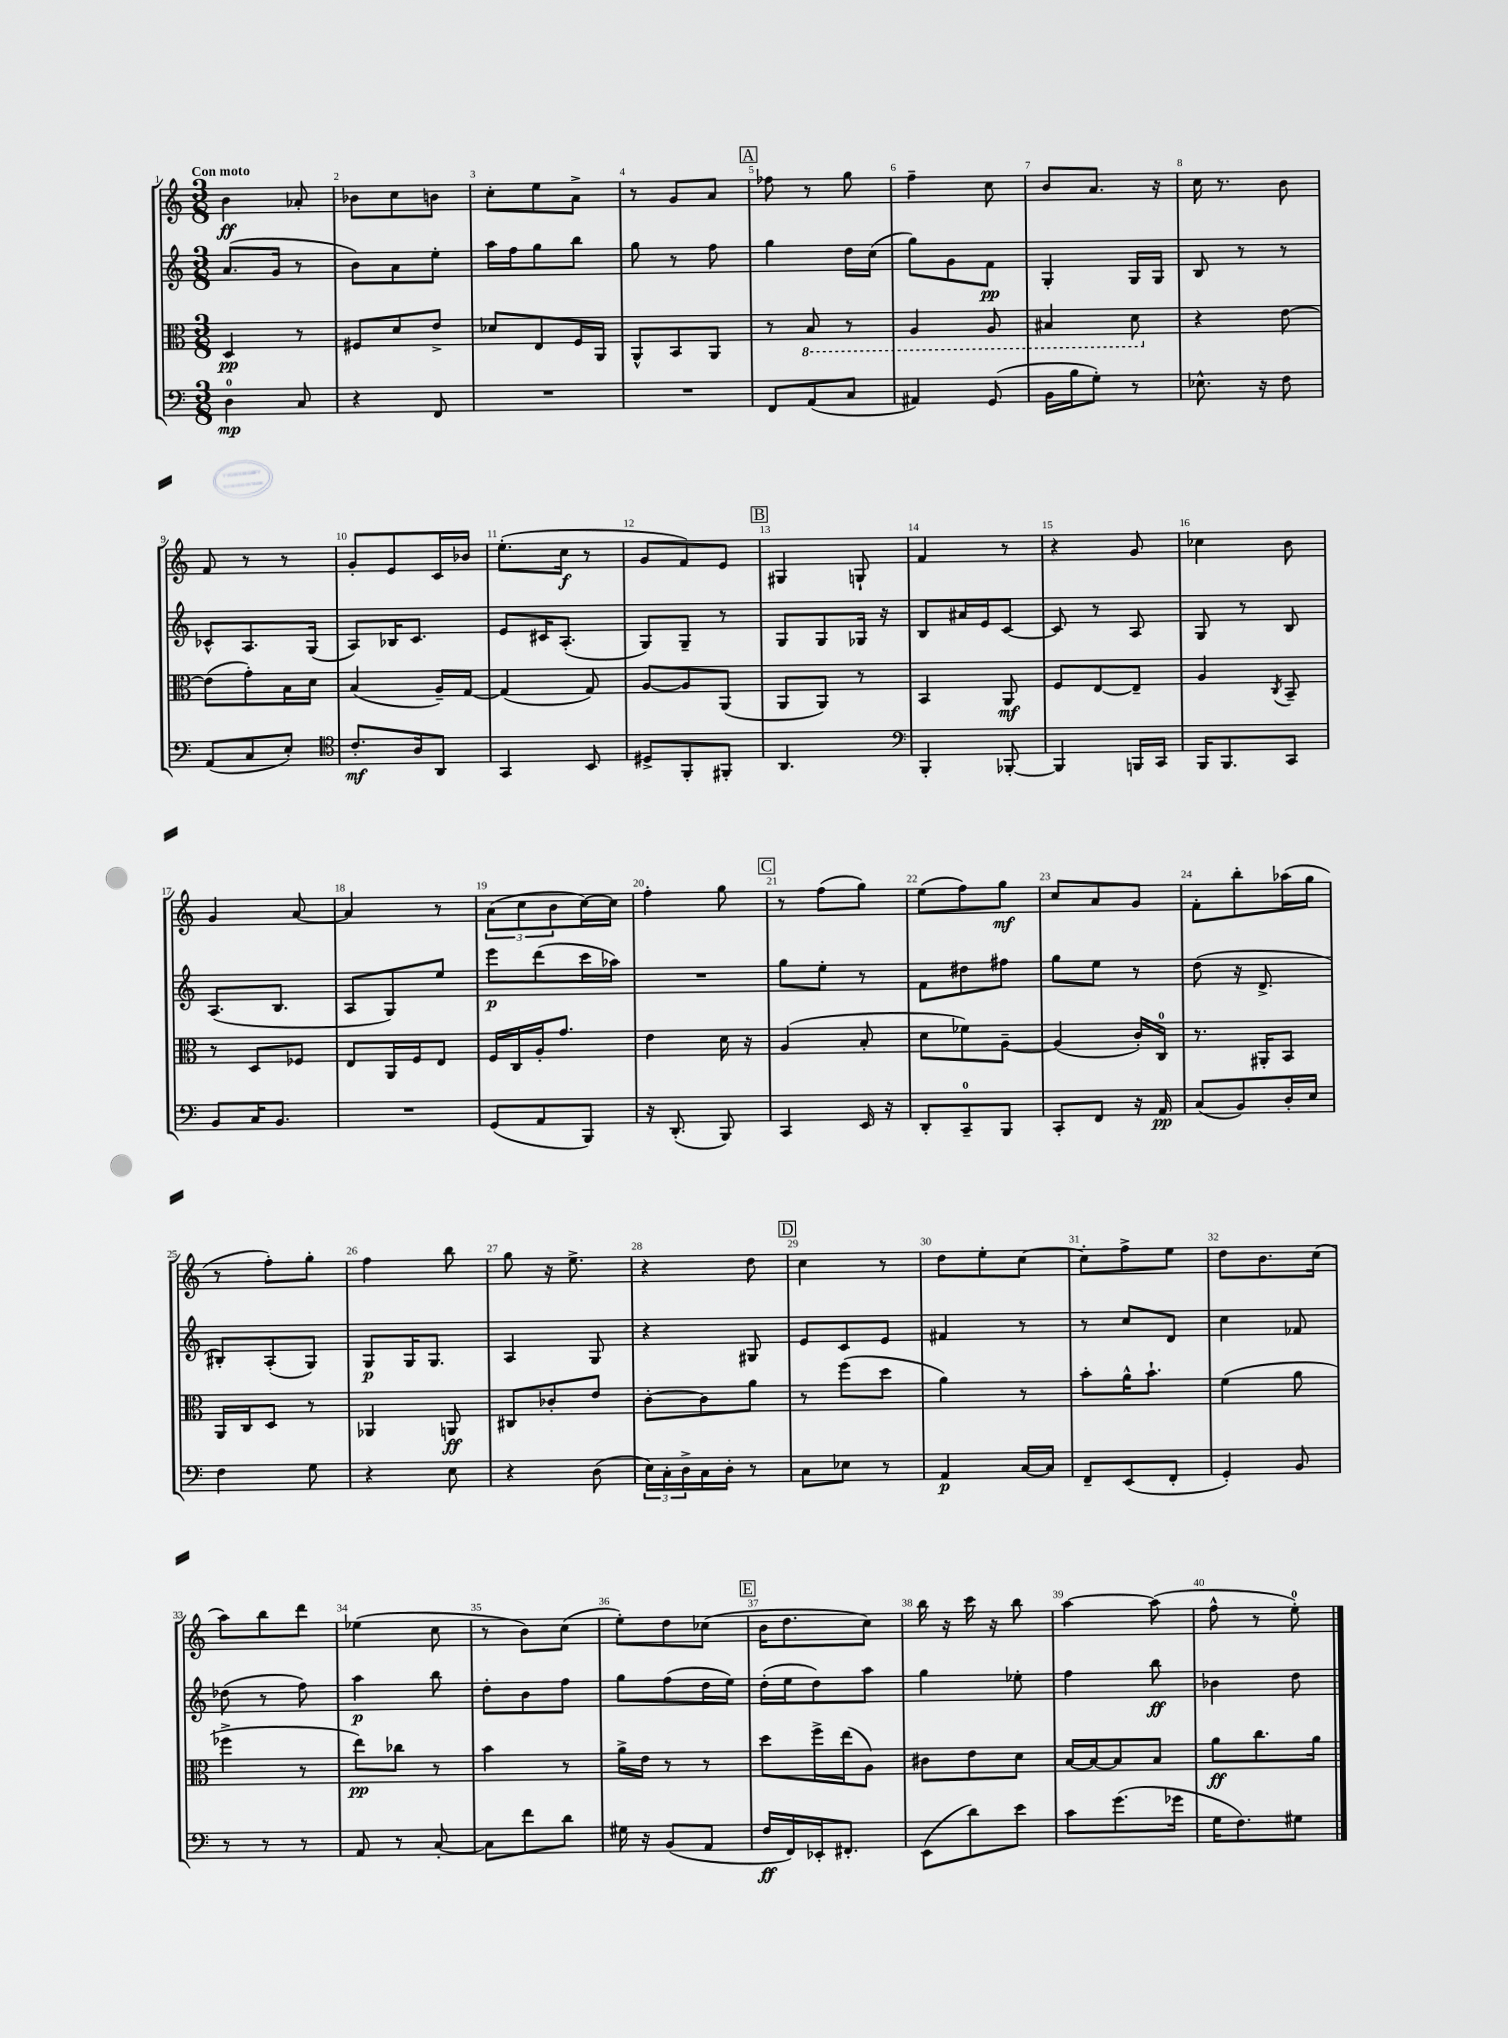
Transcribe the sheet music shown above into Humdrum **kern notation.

**kern	**dynam	**kern	**dynam	**kern	**dynam	**kern	**dynam
*part4	*part4	*part3	*part3	*part2	*part2	*part1	*part1
*staff4	*staff4	*staff3	*staff3	*staff2	*staff2	*staff1	*staff1
*clefF4	*	*clefC3	*	*clefG2	*	*clefG2	*
*k[]	*	*k[]	*	*k[]	*	*k[]	*
*M3/8	*	*M3/8	*	*M3/8	*	*M3/8	*
=1	=1	=1	=1	=1	=1	=1	=1
!	!	!	!	!	!	!LO:TX:a:B:t=Con moto	!
4D\	mp	4D/	pp	(8.a/L	.	4b\	ff
.	.	.	.	16g/Jk	.	.	.
8C/	.	8r	.	8r	.	8a-X'/	.
=2	=2	=2	=2	=2	=2	=2	=2
4r	.	8F#X/L	.	8b\L)	.	8b-X\L	.
.	.	8d/	.	8a\	.	8cc\	.
8FF/	.	8e^/J	.	8ee'\J	.	8bn\J	.
=3	=3	=3	=3	=3	=3	=3	=3
4.r	.	8d-X/L	.	16aa\LL	.	8cc'\L	.
.	.	.	.	16ff\J	.	.	.
.	.	8E/	.	8gg\	.	8ee\	.
.	.	16F/L	.	8bb\J	.	8a^\J	.
.	.	16AA/JJ	.	.	.	.	.
=4	=4	=4	=4	=4	=4	=4	=4
4.r	.	8AA^^/L	.	8gg\	.	8r	.
.	.	8BB/	.	8r	.	8g/L	.
.	.	8AA/J	.	8ff\	.	8a/J	.
!!LO:REH:place=s1:t=A
=5	=5	=5	=5	=5	=5	=5	=5
8FF/L	.	8r	.	4gg\	.	8ff-X\	.
*	*	*8ba	*	*	*	*	*
(8AA/	.	8BB/	.	.	.	8r	.
8C/J	.	8r	.	16dd\LL	.	8gg\	.
.	.	.	.	(16cc\JJ	.	.	.
=6	=6	=6	=6	=6	=6	=6	=6
4AA#X/)	.	4AA/	.	8gg\L)	.	4ff~\	.
.	.	.	.	8g\	.	.	.
(8GG/	.	8AA/	.	8f\J	pp	8cc\	.
=7	=7	=7	=7	=7	=7	=7	=7
16BB\LL	.	4BB#X/	.	4G'/	.	8b/L	.
16B\J	.	.	.	.	.	.	.
8G'\J)	.	.	.	.	.	8.a/J	.
8r	.	8D\	.	16G/LL	.	.	.
.	.	.	.	16G/JJ	.	16r	.
=8	=8	=8	=8	=8	=8	=8	=8
*	*	*X8ba	*	*	*	*	*
8.E-X^^\	.	4r	.	8B/	.	16cc\	.
.	.	.	.	.	.	8.r	.
.	.	.	.	8r	.	.	.
16r	.	.	.	.	.	.	.
8F\	.	[8e\	.	8r	.	8b\	.
!!LO:LB:g=z
=9	=9	=9	=9	=9	=9	=9	=9
(8AA/L	.	(8e\L]	.	8c-X^^/L	.	8f/	.
8C/	.	8g'\)	.	8.A/	.	8r	.
8E'/J)	.	16B\L	.	.	.	8r	.
.	.	16d\JJ	.	(16G/Jk	.	.	.
=10	=10	=10	=10	=10	=10	=10	=10
*clefC4	*	*	*	*	*	*	*
8.c'/L	mf	(4B/	.	8A/L)	.	8g'/L	.
.	.	.	.	16B-X/K	.	8e/	.
16A/k	.	.	.	8.c/J	.	.	.
8AA/J	.	16A~/LL)	.	.	.	16c/L	.
.	.	[16G/JJ	.	.	.	16b-X/JJ	.
=11	=11	=11	=11	=11	=11	=11	=11
4GG/	.	(4G/]	.	8e/L	.	(8.ee'\L	.
.	.	.	.	16c#X/K	.	.	.
.	.	.	.	(8.A'/J	.	16cc\Jk	f
8BB/	.	8G/)	.	.	.	8r	.
=12	=12	=12	=12	=12	=12	=12	=12
8D#X^/L	.	[8A/L	.	8G/L)	.	8g/L	.
8FF'/	.	8A/]	.	8G~/J	.	8f/)	.
8FF#X'/J	.	(8AA/J	.	8r	.	8e/J	.
!!LO:REH:place=s1:t=B
=13	=13	=13	=13	=13	=13	=13	=13
4.AA/	.	8AA/L	.	8G/L	.	4G#X/	.
.	.	8AA/J)	.	8G/	.	.	.
.	.	8r	.	16G-X/Jk	.	8Gn`/	.
.	.	.	.	16r	.	.	.
=14	=14	=14	=14	=14	=14	=14	=14
*clefF4	*	*	*	*	*	*	*
4BBB'/	.	4BB/	.	8B/L	.	4f/	.
.	.	.	.	16a#X/L	.	.	.
.	.	.	.	16e/J	.	.	.
[8BBB-X'/	.	8AA/	mf	[8c/J	.	8r	.
=15	=15	=15	=15	=15	=15	=15	=15
4BBB-/]	.	8F/L	.	8c/]	.	4r	.
.	.	[8E/	.	8r	.	.	.
16BBBn/LL	.	8E~/J]	.	8A/	.	8g/	.
16CC/JJ	.	.	.	.	.	.	.
=16	=16	=16	=16	=16	=16	=16	=16
16BBB/KL	.	4A/	.	8G/	.	4cc-X\	.
8.BBB/	.	.	.	.	.	.	.
.	.	.	.	8r	.	.	.
.	.	8qC/	.	.	.	.	.
8CC/J	.	8BB~/	.	8B/	.	8b\	.
!!LO:LB:g=z
=17	=17	=17	=17	=17	=17	=17	=17
8BB/L	.	8r	.	(8.A/L	.	4g/	.
16C/K	.	8D/L	.	.	.	.	.
8.BB/J	.	.	.	8.B/J	.	.	.
.	.	8F-X/J	.	.	.	[8a/	.
=18	=18	=18	=18	=18	=18	=18	=18
4.r	.	8E/L	.	8A/L	.	4a/]	.
.	.	16AA/L	.	8G/)	.	.	.
.	.	16F/J	.	.	.	.	.
.	.	8E/J	.	8ee/J	.	8r	.
=19	=19	=19	=19	=19	=19	=19	=19
(8GG/L	.	16F/LL	.	8eee\L	p	(12a\L	.
.	.	16C/	.	.	.	.	.
.	.	.	.	.	.	12cc\	.
8AA/	.	16A'/J	.	(8ddd\	.	.	.
.	.	.	.	.	.	12b\	.
.	.	8.g/J	.	.	.	.	.
8BBB/J)	.	.	.	16ccc\L	.	[16cc\L)	.
.	.	.	.	16aa-X\JJ)	.	16cc\JJ]	.
=20	=20	=20	=20	=20	=20	=20	=20
16r	.	4e\	.	4.r	.	4ff'\	.
(8.DD'/	.	.	.	.	.	.	.
8BBB/)	.	16d\	.	.	.	8gg\	.
.	.	16r	.	.	.	.	.
!!LO:REH:place=s1:t=C
=21	=21	=21	=21	=21	=21	=21	=21
4CC/	.	(4A/	.	8gg\L	.	8r	.
.	.	.	.	8ee'\J	.	(8ff\L	.
16EE/	.	8B'/	.	8r	.	8gg\J)	.
16r	.	.	.	.	.	.	.
=22	=22	=22	=22	=22	=22	=22	=22
8DD'/L	.	8d\L	.	8f\L	.	(8ee\L	.
8CC~/	.	8f-X\)	.	8dd#X\	.	8ff\)	.
8BBB/J	.	[8A~\J	.	8ff#X\J	.	8gg\J	mf
=23	=23	=23	=23	=23	=23	=23	=23
8CC'/L	.	(4A/]	.	8gg\L	.	8cc/L	.
8FF/J	.	.	.	8ee\J	.	8a/	.
16r	.	16c'/LL)	.	8r	.	8g/J	.
16AA/	pp	16C/JJ	.	.	.	.	.
=24	=24	=24	=24	=24	=24	=24	=24
(8C/L	.	8.r	.	(8dd\	.	8f'\L	.
8BB/)	.	.	.	16r	.	8bb'\	.
.	.	16AA#X'/KL	.	8.d^/	.	.	.
16D'/L	.	8BB/J	.	.	.	(16aa-X\L	.
16E/JJ	.	.	.	.	.	16gg\JJ	.
!!LO:LB:g=z
=25	=25	=25	=25	=25	=25	=25	=25
4F\	.	16AA/LL	.	8B#X'/L)	.	8r	.
.	.	16C/J	.	.	.	.	.
.	.	8D/J	.	(8A'/	.	8ff'\L)	.
8G\	.	8r	.	8G/J)	.	8gg'\J	.
=26	=26	=26	=26	=26	=26	=26	=26
4r	.	4AA-X/	.	8G/L	p	4ff\	.
.	.	.	.	16G/K	.	.	.
.	.	.	.	8.G/J	.	.	.
8E\	.	8AAn/	ff	.	.	8bb\	.
=27	=27	=27	=27	=27	=27	=27	=27
4r	.	8C#X/L	.	4A/	.	8gg\	.
.	.	8c-X'/	.	.	.	16r	.
.	.	.	.	.	.	8.ee^\	.
(8D\	.	8e/J	.	8G/	.	.	.
=28	=28	=28	=28	=28	=28	=28	=28
24E\LL)	.	[8c'\L	.	4r	.	4r	.
24C'\	.	.	.	.	.	.	.
24D^\	.	.	.	.	.	.	.
16C\	.	8c\]	.	.	.	.	.
16D'\JJ	.	.	.	.	.	.	.
8r	.	8a\J	.	8G#X/	.	8dd\	.
!!LO:REH:place=s1:t=D
=29	=29	=29	=29	=29	=29	=29	=29
8C\L	.	8r	.	8e/L	.	4cc\	.
8E-X\J	.	(8ff\L	.	8c/	.	.	.
8r	.	8dd\J	.	8e/J	.	8r	.
=30	=30	=30	=30	=30	=30	=30	=30
4AA/	p	4a\)	.	4f#X/	.	8dd\L	.
.	.	.	.	.	.	8ee'\	.
[16C/LL	.	8r	.	8r	.	[8cc\J	.
16C/JJ]	.	.	.	.	.	.	.
=31	=31	=31	=31	=31	=31	=31	=31
8FF~/L	.	8b'\L	.	8r	.	8cc'\L]	.
(8EE/	.	16a^^\K	.	8cc/L	.	8ff^\	.
.	.	8.b`\J	.	.	.	.	.
8FF'/J	.	.	.	8d/J	.	8ee\J	.
=32	=32	=32	=32	=32	=32	=32	=32
4GG'/)	.	(4f\	.	4cc\	.	8dd\L	.
.	.	.	.	.	.	8.b\	.
8BB/	.	8a\	.	8f-X/	.	.	.
.	.	.	.	.	.	(16cc\Jk	.
!!LO:LB:g=z
=33	=33	=33	=33	=33	=33	=33	=33
8r	.	4ff-X^\	.	(8dd-X\	.	8aa\L)	.
8r	.	.	.	8r	.	8bb\	.
8r	.	8r	.	8ff\)	.	8ddd\J	.
=34	=34	=34	=34	=34	=34	=34	=34
8AA/	.	8ee\L)	pp	4aa\	p	(4ee-X\	.
8r	.	8cc-X\J	.	.	.	.	.
[8C'/	.	8r	.	8bb\	.	8cc\	.
=35	=35	=35	=35	=35	=35	=35	=35
8C\L]	.	4b\	.	8dd'\L	.	8r	.
8f\	.	.	.	8b\	.	8b\L)	.
8d\J	.	8r	.	8ff\J	.	(8cc\J	.
=36	=36	=36	=36	=36	=36	=36	=36
16G#X\	.	16a^\LL	.	8gg\L	.	8ee'\L)	.
16r	.	16e\JJ	.	.	.	.	.
(8BB/L	.	8r	.	(8ff\	.	8dd\	.
8AA/J	.	8r	.	16dd\L	.	(8cc-X\J	.
.	.	.	.	16ee\JJ)	.	.	.
!!LO:REH:place=s1:t=E
=37	=37	=37	=37	=37	=37	=37	=37
16F/LL	ff	8dd\L	.	(16dd'\LL	.	16b\KL	.
16FF/)	.	.	.	16ee\J	.	8.dd\	.
16EE-X'/J	.	16ff^\L	.	8dd\)	.	.	.
8.FF#X'/J	.	(16ee\J	.	.	.	.	.
.	.	8A\J)	.	8aa\J	.	8cc\J)	.
=38	=38	=38	=38	=38	=38	=38	=38
(8EE\L	.	8c#X\L	.	4gg\	.	16bb\	.
.	.	.	.	.	.	16r	.
8d\)	.	8e\	.	.	.	16ccc\	.
.	.	.	.	.	.	16r	.
8e\J	.	8d\J	.	8ee-X'\	.	8bb\	.
=39	=39	=39	=39	=39	=39	=39	=39
8c\L	.	[16B/LL	.	4ff\	.	[4aa\	.
.	.	16B/J_	.	.	.	.	.
(8.g\	.	8B/]	.	.	.	.	.
.	.	8B/J	.	8bb\	ff	(8aa\]	.
16g-X\Jk	.	.	.	.	.	.	.
=40	=40	=40	=40	=40	=40	=40	=40
16G\KL	.	8a\L	ff	4b-X\	.	8ff^^\	.
8.F\)	.	.	.	.	.	.	.
.	.	8.cc\	.	.	.	8r	.
8G#X\J	.	.	.	8dd\	.	8ee'\)	.
.	.	16a\Jk	.	.	.	.	.
==	==	==	==	==	==	==	==
*-	*-	*-	*-	*-	*-	*-	*-
